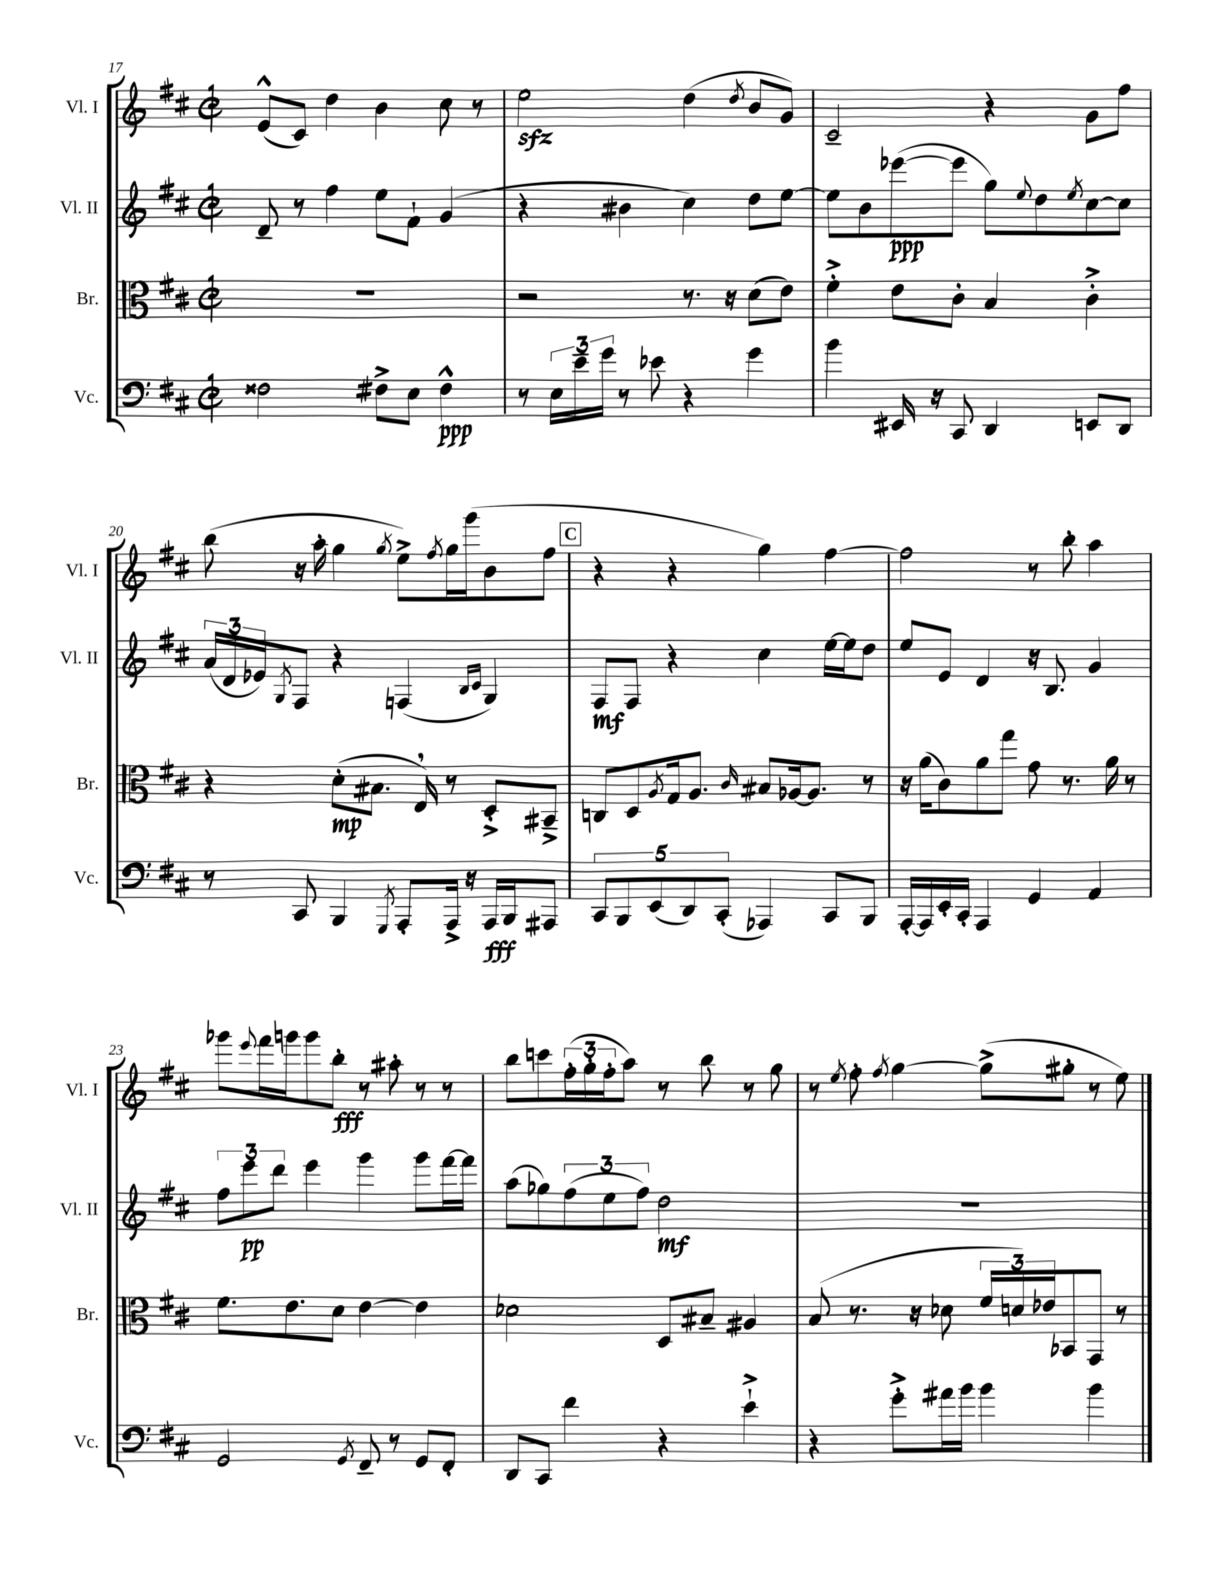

**kern	**kern	**kern	**kern
*staff4	*staff3	*staff2	*staff1
*clefF4	*clefC3	*clefG2	*clefG2
*k[f#c#]	*k[f#c#]	*k[f#c#]	*k[f#c#]
*M2/2	*M2/2	*M2/2	*M2/2
*met(c|)	*met(c|)	*met(c|)	*met(c|)
2F##\	1r	8d~/	(8e^^/L
.	.	8r	8c#/J)
.	.	4ff#\	4dd\
8F#^\L	.	8ee\L	4b\
8E\J	.	8f#`\J	.
4F#^^\	.	(4g/	8cc#\
.	.	.	8r
=	=	=	=
8r	2r	4r	2ee\
24E\LL	.	.	.
24e~\	.	.	.
24g\JJ	.	.	.
8r	.	4b#\	.
8e-\	.	.	.
4r	8.r	4cc#\)	(4dd\
.	16r	.	.
.	.	.	8qdd/
4g\	(8d\L	8dd\L	8b/L
.	8e\J)	[8ee\J	8g/J)
=	=	=	=
4b\	4f#'^\	8ee\]L	2c#~/
.	.	8b\	.
16EE#/	8e\L	([8eee-\	.
16r	.	.	.
8CC#/	8c#'\J	8eee-\]J	.
4DD/	4B/	8gg\L)	4r
.	.	8qqee/	.
.	.	8dd\	.
.	.	8qee/	.
8EE/L	4c#'^\	[8cc#\	8g\L
8DD/J	.	8cc#\]J	8ff#\J
=	=	=	=
8r	4r	(24a/LL	(8bb\
.	.	24d/	.
.	.	24e-/J)	.
.	.	8qG/	.
8CC#/	.	8F#/J	16r
.	.	.	16aa'\
4BBB/	(8d'\L	4r	4gg\
.	8.B#\J	.	.
8qGGG/	.	.	8qgg/
8AAA'/L	.	(4F/	8ee^\L)
.	16E/)	.	.
.	.	.	8qff#/
16AAA^/Jk	8r	.	16gg\L
16r	.	.	(16ggg\J
.	.	16qqB/LL	.
.	.	16qqc#/JJ	.
16AAA/LL	8D'^/L	4G/)	8b\
16BBB/J	.	.	.
8AAA#/J	8BB#~^/J	.	8ff#\J
=	=	=	=
10CC#/L	8C/L	8F#/L	4r
10BBB/	.	.	.
.	8D/	8F#/J	.
(10EE/	.	.	.
.	8qA/	.	.
.	16G/k	4r	4r
10DD/)	.	.	.
.	8.A/J	.	.
(10CC#'/J	.	.	.
.	16qqc#/	.	.
4AAA-/)	8B#/L	4cc#\	4gg\)
.	[16A-/k	.	.
.	8.A-/]J	.	.
8CC#/L	.	[16ee\LL	[4ff#\
.	.	16ee\]J	.
8BBB/J	8r	8dd\J	.
=	=	=	=
[16AAA'/LL	16r	8ee/L	2ff#\]
16AAA/]	(16a\LK	.	.
16EE'/	8c#\)	8e/J	.
16CC#'/JJ	.	.	.
4AAA/	8a\	4d/	.
.	8gg\J	.	.
4GG/	8g\	16r	8r
.	.	8.B/	.
.	8.r	.	8bb'\
4AA/	.	4g/	4aa\
.	16a\	.	.
.	8r	.	.
=	=	=	=
2GG/	8.f#\L	12ff#\L	8ggg-\L
.	.	12eee\	.
.	.	.	8qqeee/
.	.	.	16fff#\L
.	.	12ddd\J	.
.	8.e\	.	16ggg\J
.	.	4eee\	8ggg\
.	8d\J	.	8bb'\J
8qGG/	.	.	.
8FF#~/	[4e\	4ggg\	8r
8r	.	.	8aa#'\
8GG/L	4e\]	8ggg\L	8r
8FF#'/J	.	[16fff#\L	8r
.	.	16fff#\]JJ	.
=	=	=	=
8DD/L	2d-\	(8aa\L	8bb\L
8CC#/J	.	8gg-\)	8ccc\
4f#\	.	(12ff#\	(24ff#'\L
.	.	.	24gg'\
.	.	12ee\	24ff#'\J
.	.	.	8aa\J)
.	.	12ff#\J)	.
4r	8D/L	2dd\	8r
.	8B#~/J	.	8bb\
4e`^\	4A#/	.	8r
.	.	.	8gg\
=	=	=	=
4r	(8B/	1r	8r
.	.	.	8qee/
.	8.r	.	8ff#'\
.	.	.	8qff#/
8g'^\L	.	.	[4gg\
.	16r	.	.
16a#\L	8d-\	.	.
16b\JJ	.	.	.
4b\	24f#/LL	.	(8gg^\]L
.	24d/)	.	.
.	24e-/J	.	.
.	8BB-/	.	8gg#'\J
4b\	8GG/J	.	8r
.	8r	.	8ee\)
==	==	==	==
*-	*-	*-	*-
